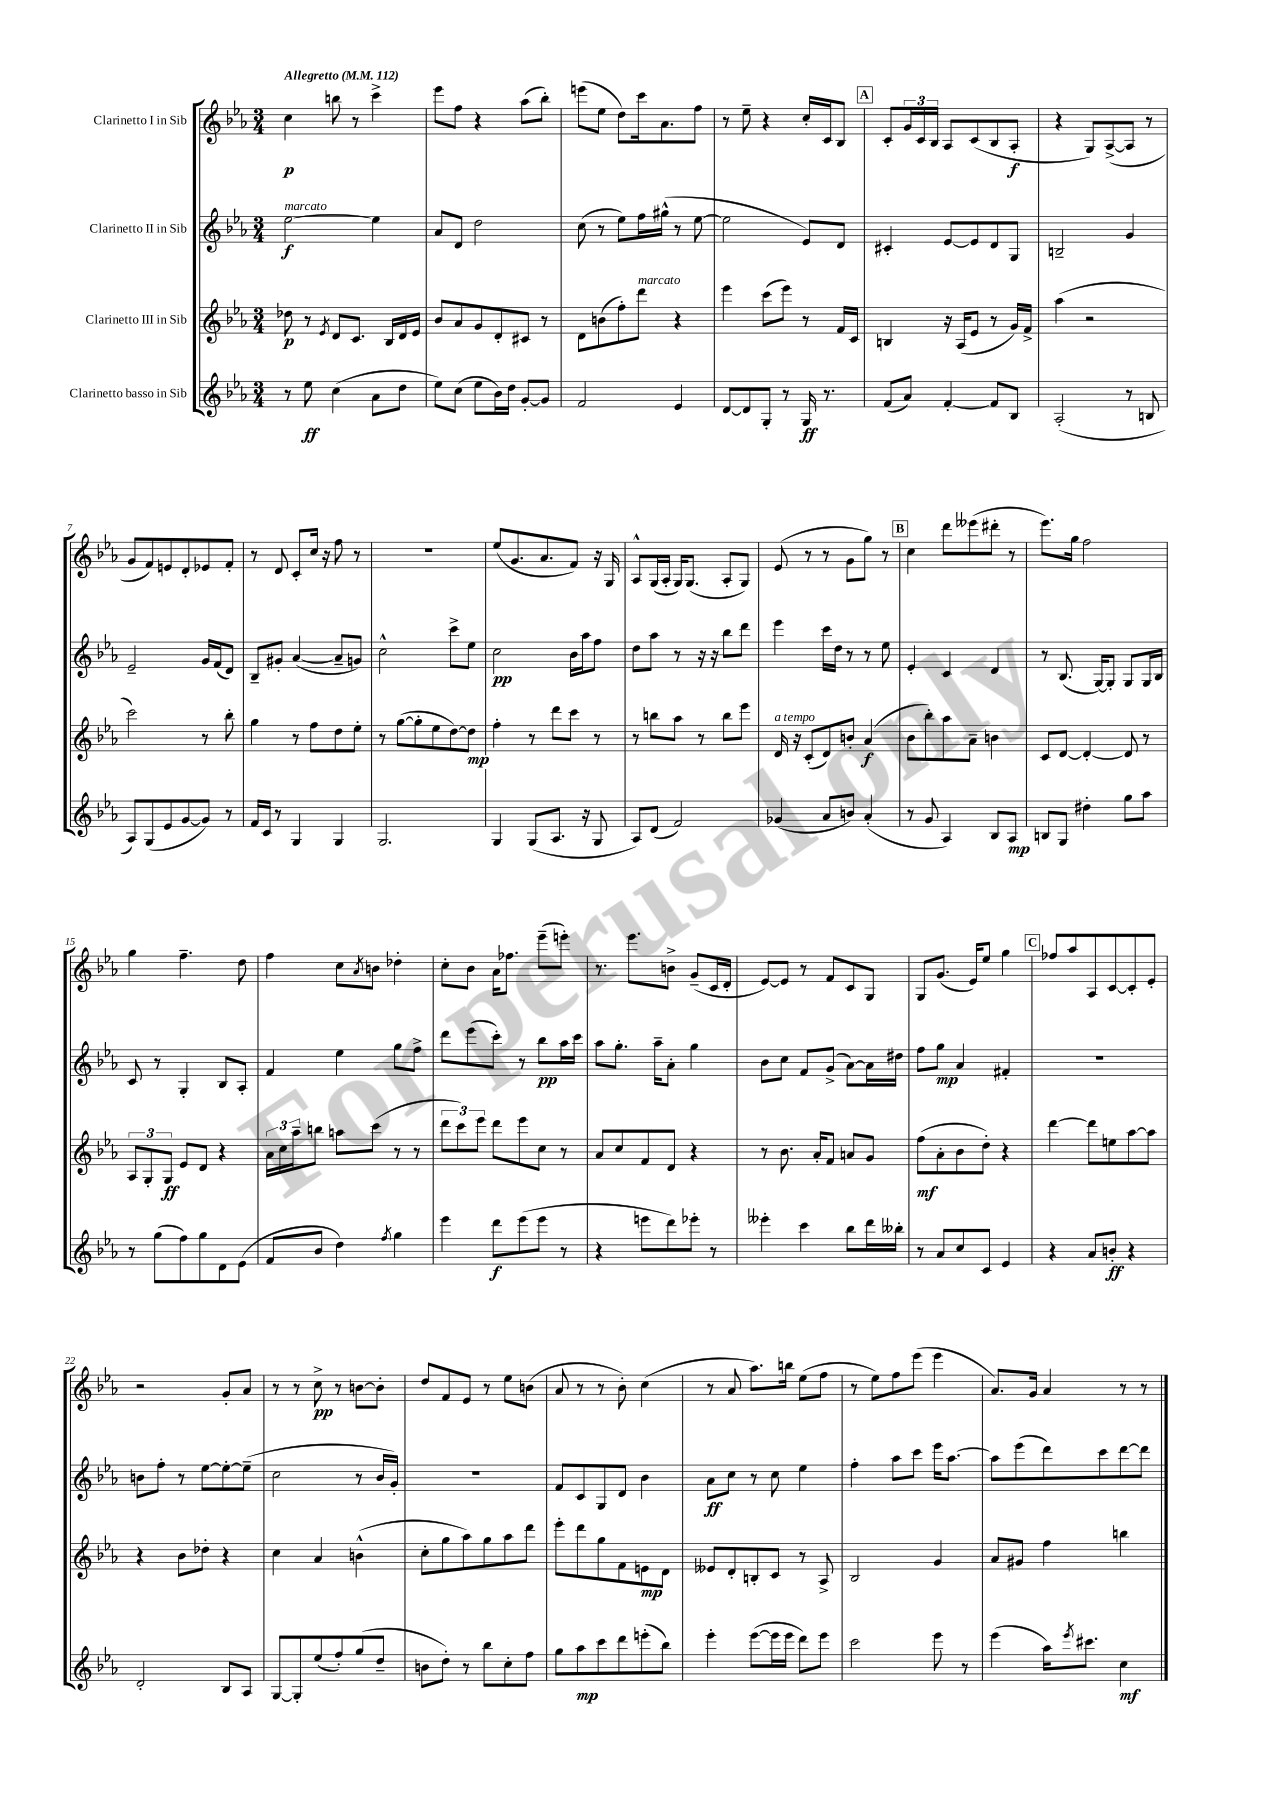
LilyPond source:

<<
\new StaffGroup <<
\new Staff = "s0" \with { instrumentName = "Clarinetto I in Sib" } {
    \clef treble \key ees \major \numericTimeSignature \time 3/4 \tempo "Allegretto" 4 = 112
    c''4\p b''8 r8 c'''4-> |
    ees'''8 f''8 r4 aes''8( bes''8-.) |
    e'''8( ees''8 d''8) c'''16 aes'8. f''8 |
    r8 ees''8-- r4 c''16-. c'16 bes8 |
    \mark \markup { \box "A" } c'8-. \tuplet 3/2 { g'16 c'16 bes16 } aes8 c'8( bes8 aes8-.\f |
    r4 g8) aes8~->( aes8 r8 |
    g'8 f'8) e'8 d'8-. ees'8 f'8-. |
    r8 d'8 c'8-. c''16 r16 f''8 r8 |
    R2. |
    ees''8( g'8. aes'8. f'8) r16 g16 |
    aes8-^ g16( aes16-. g16) g8.( aes8-. g8) |
    ees'8( r8 r8 g'8 g''8) r8 |
    \mark \markup { \box "B" } c''4 d'''8 eeses'''8( dis'''8-. r8 |
    ees'''8.) g''16 f''2 |
    g''4 f''4.-- d''8 |
    f''4 c''8 \acciaccatura { aes'8 } b'8 des''4-. |
    c''8-. bes'8 aes'16 fes''8. ees'''8--( e'''8-.) |
    r8. ees'''8. b'8-> g'8--( c'16 d'16-. |
    ees'8~) ees'8 r8 f'8 c'8 g8 |
    g8 g'8.( ees'16) ees''8 g''4 |
    \mark \markup { \box "C" } fes''8 aes''8 aes8 c'8~ c'8-. ees'8-. |
    r2 g'8-. aes'8 |
    r8 r8 c''8->\pp r8 b'8~ b'8-. |
    d''8 f'8 ees'8 r8 ees''8 b'8( |
    aes'8 r8 r8 bes'8-.) c''4( |
    r8 aes'8 aes''8.) b''16 ees''8( f''8 |
    r8 ees''8) f''8 ees'''8( ees'''4 |
    aes'8.) g'16 aes'4 r8 r8 \bar "|." |
}
\new Staff = "s1" \with { instrumentName = "Clarinetto II in Sib" } {
    \clef treble \key ees \major \numericTimeSignature \time 3/4
    ees''2~\f^\markup { \italic "marcato" } ees''4 |
    aes'8 d'8 d''2 |
    c''8( r8 ees''8) f''16 gis''16-^( r8 ees''8~ |
    ees''2 ees'8) d'8 |
    \mark \markup { \box "A" } cis'4-. ees'8~ ees'8 d'8 g8 |
    b2-- g'4 |
    ees'2-- g'16 f'16( d'8) |
    bes8-- gis'8-. aes'4~( aes'8-- g'8) |
    c''2-^ c'''8-> ees''8 |
    c''2\pp bes'16 aes''16 f''8 |
    d''8 aes''8 r8 r16 r16 bes''8 d'''8 |
    ees'''4 c'''16 d''16 r8 r8 ees''8 |
    \mark \markup { \box "B" } ees'4-. c'4 d'4 |
    r8 bes8.( g16~) g8-. g8 g16 bes16 |
    c'8 r8 g4-. bes8 aes8-. |
    f'4 ees''4 g''8 f''8-> |
    d'''8 ees'''8( c'''8-.) r8 bes''8\pp aes''16 c'''16 |
    aes''8 g''8.-. aes''16-- aes'8-. g''4 |
    bes'8 c''8 f'8 g'8->( aes'8~) aes'16 dis''16 |
    f''8 g''8\mp aes'4 fis'4-. |
    \mark \markup { \box "C" } R2. |
    b'8 f''8-. r8 ees''8~ ees''8~-. ees''8--( |
    c''2 r8 bes'16 g'16-.) |
    R2. |
    f'8 c'8 g8 d'8 bes'4 |
    aes'8\ff c''8 r8 c''8 ees''4 |
    f''4-. aes''8 c'''8 ees'''16 aes''8.~ |
    aes''8 ees'''8( d'''8) c'''8 d'''8~ d'''8 \bar "|." |
}
\new Staff = "s2" \with { instrumentName = "Clarinetto III in Sib" } {
    \clef treble \key ees \major \numericTimeSignature \time 3/4
    des''8\p r8 \acciaccatura { ees'8 } d'8 c'8. bes16 d'16 ees'16 |
    bes'8 aes'8 g'8 d'8-. cis'8 r8 |
    d'8 b'8( f''8-.) d'''8^\markup { \italic "marcato" } r4 |
    ees'''4 c'''8( ees'''8) r8 f'16 c'16 |
    \mark \markup { \box "A" } b4 r16 aes16( ees'8 r8 g'16) f'16-> |
    aes''4( r2 |
    c'''2) r8 bes''8-. |
    g''4 r8 f''8 d''8 ees''8-. |
    r8 g''8~( g''8-. ees''8 d''8~) d''8\mp |
    f''4-. r8 d'''8 c'''8 r8 |
    r8 b''8 aes''8 r8 b''8 ees'''8 |
    d'16^\markup { \italic "a tempo" } r16 c'8-.( d'8) b'8-. aes'4\f( |
    \mark \markup { \box "B" } bes'8 bes''8-.) aes''8 aes'8-- b'4 |
    c'8 d'8~ d'4~-. d'8 r8 |
    \tuplet 3/2 { aes8 g8-. g8\ff } ees'8 d'8 r4 |
    \tuplet 3/2 { aes'16 c''16 aes''16-- } b''8 a''8 c'''8( r8 r8 |
    \tuplet 3/2 { d'''8 c'''8) ees'''8 } d'''8 ees'''8 c''8 r8 |
    aes'8 c''8 f'8 d'8 r4 |
    r8 bes'8. aes'16-. f'8 a'8 g'8 |
    f''8\mf( aes'8-. bes'8 d''8-.) r4 |
    \mark \markup { \box "C" } d'''4~ d'''8 e''8 aes''8~ aes''8 |
    r4 bes'8 des''8-. r4 |
    c''4 aes'4 b'4-^( |
    c''8-. g''8 aes''8) g''8 aes''8 d'''8 |
    ees'''8-. d'''8 g''8 f'8 e'8\mp d'8 |
    eeses'8 d'8-. b8-. c'8 r8 aes8-> |
    bes2 g'4 |
    aes'8 gis'8 f''4 b''4 \bar "|." |
}
\new Staff = "s3" \with { instrumentName = "Clarinetto basso in Sib" } {
    \clef treble \key ees \major \numericTimeSignature \time 3/4
    r8 ees''8\ff c''4( aes'8 d''8 |
    ees''8) c''8( ees''8 bes'16) d''16 g'8~-. g'8 |
    f'2 ees'4 |
    d'8~ d'8 g8-. r8 g16\ff r8. |
    \mark \markup { \box "A" } f'8( aes'8) f'4~-. f'8 bes8 |
    aes2-.( r8 b8 |
    aes8) g8( ees'8 g'8~ g'8) r8 |
    f'16 c'16 r8 g4 g4 |
    g2. |
    g4 g8( aes8. r16 g8 |
    aes8) d'8( f'2) |
    ges'4( aes'8 b'8) aes'4-.( |
    \mark \markup { \box "B" } r8 g'8 aes4) bes8 aes8\mp |
    b8 g8 dis''4-. g''8 aes''8 |
    r8 g''8( f''8) g''8 d'8 ees'8( |
    f'8 bes'8 d''4) \acciaccatura { f''8 } g''4 |
    ees'''4 d'''8\f ees'''8( ees'''8 r8 |
    r4 e'''8 d'''8) ees'''8-. r8 |
    eeses'''4-. c'''4 bes''8 d'''16 beses''16-. |
    r8 aes'8 c''8 c'8 ees'4 |
    \mark \markup { \box "C" } r4 aes'8 b'8-.\ff r4 |
    d'2-. bes8 aes8 |
    g8~ g8-. ees''8( f''8-.) g''8( d''8-- |
    b'8 d''8-.) r8 bes''8 c''8-. f''8 |
    g''8 aes''8\mp c'''8 d'''8 e'''8-.( bes''8) |
    ees'''4-. ees'''8~( ees'''16 ees'''16 d'''8) ees'''8 |
    c'''2 ees'''8 r8 |
    ees'''4( aes''16) \acciaccatura { ees'''8 } cis'''8. c''4\mf \bar "|." |
}
>>
>>
